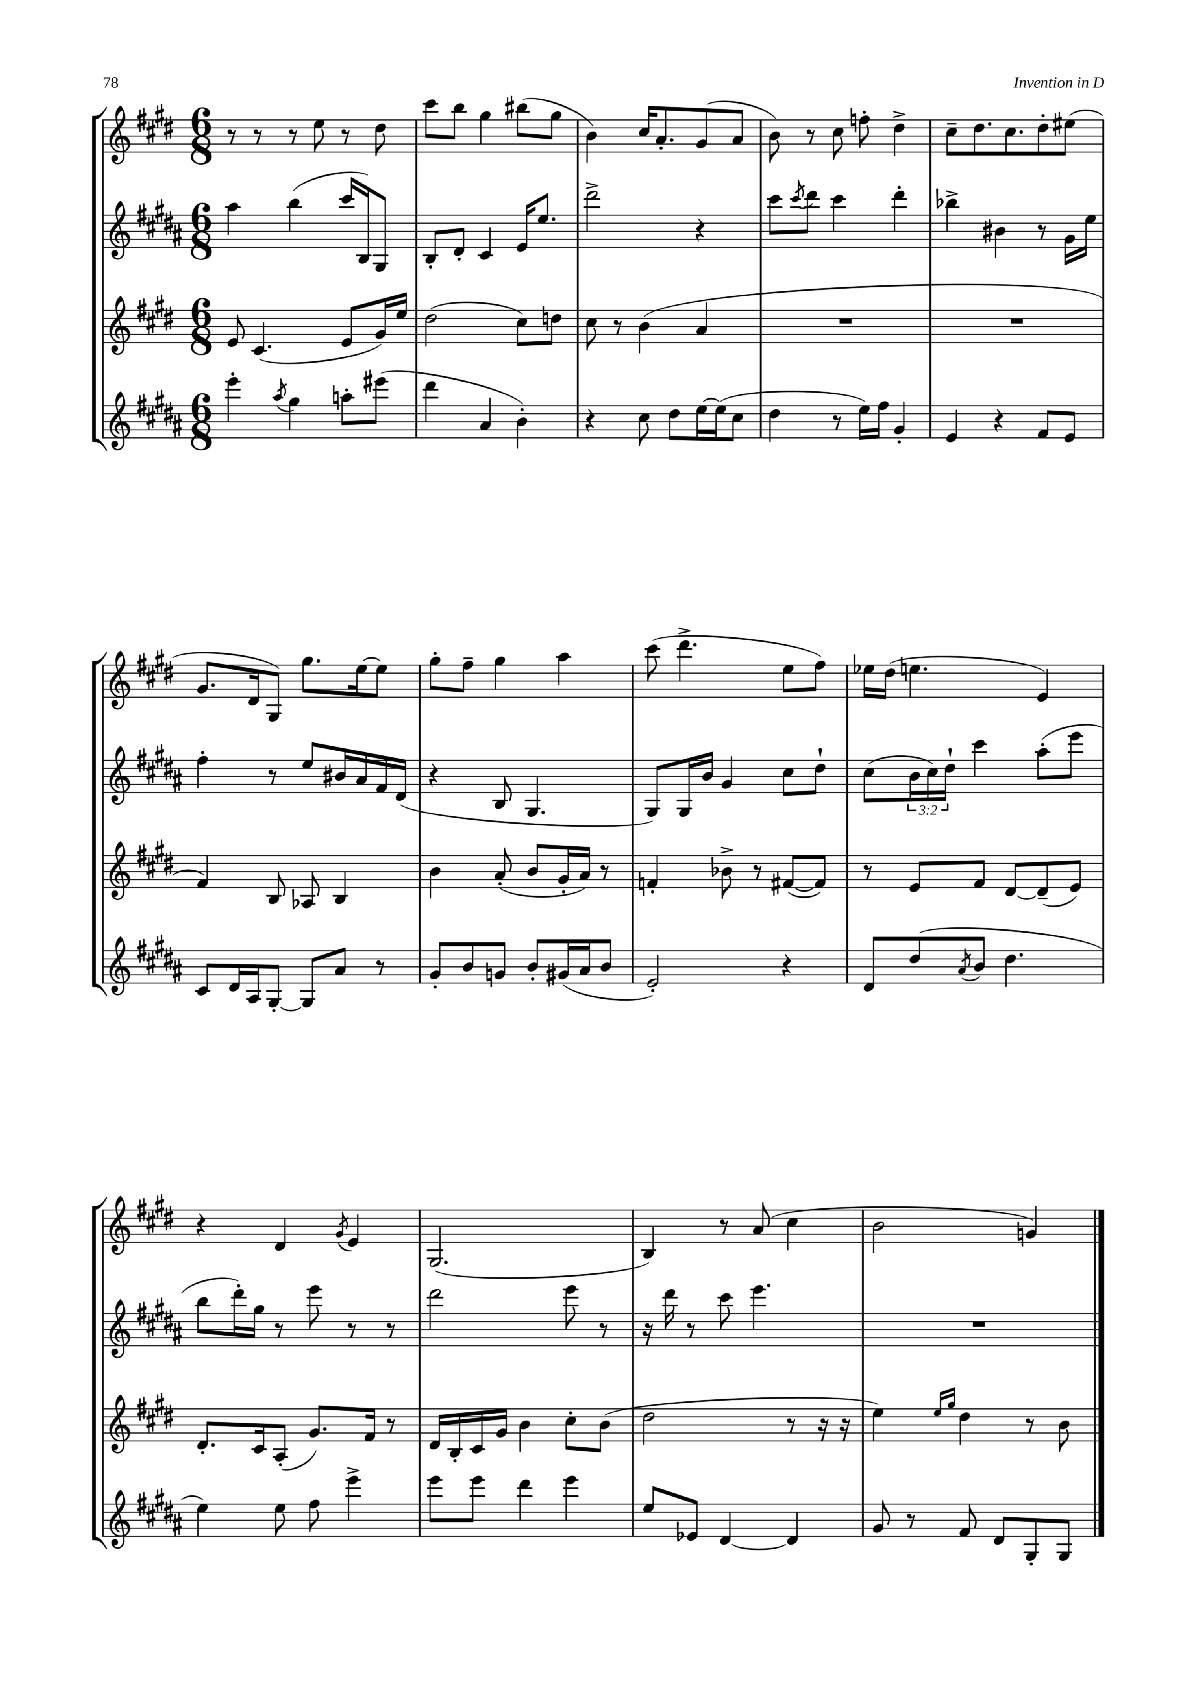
<<
\new StaffGroup <<
\new Staff = "s0" {
    \clef treble \key e \major \numericTimeSignature \time 6/8
    r8 r8 r8 e''8 r8 dis''8 |
    cis'''8 b''8 gis''4 bis''8( gis''8 |
    b'4) cis''16 a'8.-. gis'8( a'8 |
    b'8) r8 cis''8 f''8-. dis''4-> |
    cis''8-- dis''8. cis''8. dis''8-. eis''8( |
    gis'8. dis'16 gis8) gis''8. e''16~ e''8 |
    gis''8-. fis''8-- gis''4 a''4 |
    cis'''8( dis'''4.-> e''8 fis''8) |
    ees''16 dis''16( e''4. e'4) |
    r4 dis'4 \acciaccatura { gis'8 } e'4 |
    gis2.( |
    b4) r8 a'8( cis''4 |
    b'2 g'4) \bar "|." |
}
\new Staff = "s1" {
    \clef treble \key b \major \numericTimeSignature \time 6/8 \override Staff.TupletNumber.text = #tuplet-number::calc-fraction-text
    ais''4 b''4( cis'''16 b16) gis8 |
    b8-. dis'8-. cis'4 e'16 e''8. |
    dis'''2-> r4 |
    cis'''8 \acciaccatura { cis'''8 } dis'''8 cis'''4 dis'''4-. |
    bes''4-> bis'4 r8 gis'16 e''16 |
    fis''4-. r8 e''8 bis'16 ais'16 fis'16 dis'16( |
    r4 b8 gis4. |
    gis8) gis16 b'16 gis'4 cis''8 dis''8-! |
    cis''8( \tuplet 3/2 { b'16 cis''16) dis''16-! } cis'''4 ais''8-.( e'''8 |
    b''8 dis'''16-.) gis''16 r8 e'''8 r8 r8 |
    dis'''2 e'''8 r8 |
    r16 dis'''16 r8 cis'''8 e'''4. |
    R2. \bar "|." |
}
\new Staff = "s2" {
    \clef treble \key e \major \numericTimeSignature \time 6/8
    e'8 cis'4.( e'8 gis'16) e''16 |
    dis''2( cis''8) d''8 |
    cis''8 r8 b'4( a'4 |
    R2. |
    R2. |
    fis'4) b8 aes8 b4 |
    b'4 a'8-.( b'8 gis'16-. a'16) r8 |
    f'4-. bes'8-> r8 fis'8~( fis'8) |
    r8 e'8 fis'8 dis'8~ dis'8--( e'8) |
    dis'8.-. cis'16 a8-.( gis'8.) fis'16 r8 |
    dis'16 b16-. cis'16 gis'16 b'4 cis''8-. b'8( |
    dis''2 r8 r16 r16 |
    e''4) \grace { e''16 gis''16 } dis''4 r8 b'8 \bar "|." |
}
\new Staff = "s3" {
    \clef treble \key b \major \numericTimeSignature \time 6/8
    e'''4-. \acciaccatura { ais''8 } gis''4 a''8-. eis'''8( |
    dis'''4 ais'4 b'4-.) |
    r4 cis''8 dis''8 e''16~ e''16( cis''8 |
    dis''4 r8 e''16) fis''16 gis'4-. |
    e'4 r4 fis'8 e'8 |
    cis'8 dis'16 ais16 gis8~-. gis8 ais'8 r8 |
    gis'8-. b'8 g'8 b'8-. gis'16( ais'16 b'8 |
    e'2-.) r4 |
    dis'8 dis''8( \acciaccatura { ais'8 } b'8 dis''4. |
    e''4) e''8 fis''8 e'''4-> |
    e'''8 e'''8 dis'''4 e'''4 |
    e''8 ees'8 dis'4~ dis'4 |
    gis'8 r8 fis'8 dis'8 gis8-. gis8 \bar "|." |
}
>>
>>
\layout { \context { \Score \remove "Bar_number_engraver" } }
